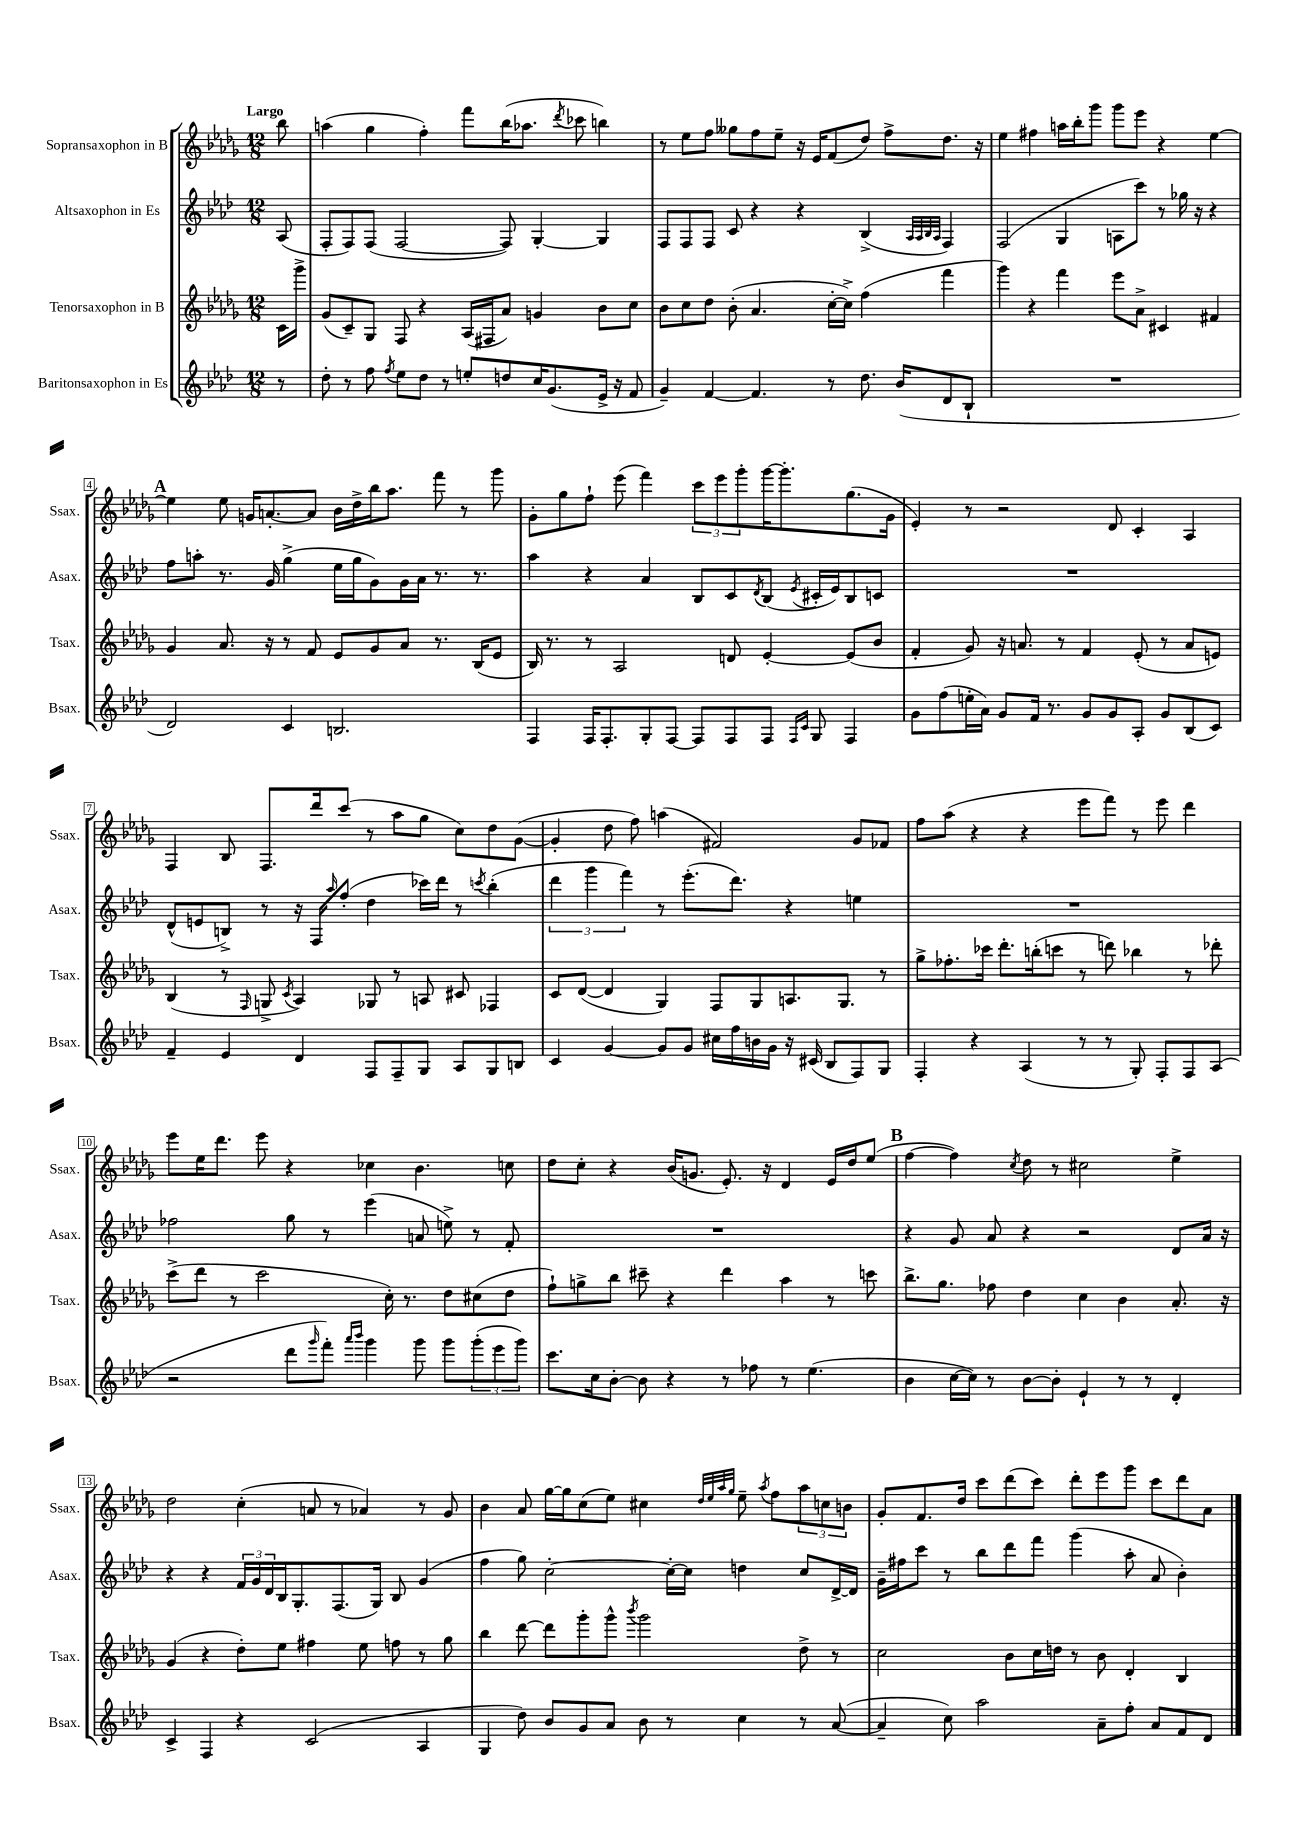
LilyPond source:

<<
\new StaffGroup <<
\new Staff = "s0" \with { instrumentName = "Sopransaxophon in B" shortInstrumentName = "Ssax." } {
    \clef treble \key des \major \numericTimeSignature \time 12/8 \partial 8 \tempo "Largo"
    bes''8 |
    a''4( ges''4 f''4-.) f'''8 bes''16( aes''8. \acciaccatura { des'''8 } ces'''8 b''4) |
    r8 ees''8 f''8 geses''8 f''8 ees''8-- r16 ees'16 f'8( des''8) f''8-> des''8. r16 |
    ees''4 fis''4 a''16 bes''16-. ges'''8 ges'''8 ees'''8 r4 ees''4~ |
    \mark \markup { \bold "A" } ees''4 ees''8 g'16 a'8.~-. a'8 bes'16 des''16-> bes''16 aes''8. f'''8 r8 ges'''8 |
    ges'8-. ges''8 f''8-! ees'''8( f'''4) \tuplet 3/2 { c'''8 ees'''8 ges'''8-. } ges'''16~ ges'''8.-. ges''8.( ges'16 |
    ees'4-.) r8 r2 des'8 c'4-. aes4 |
    f4 bes8 f8. des'''16 c'''8( r8 aes''8 ges''8 c''8) des''8 ges'8~( |
    ges'4-. des''8 f''8) a''4( fis'2) ges'8 fes'8 |
    f''8 aes''8( r4 r4 ees'''8 f'''8) r8 ees'''8 des'''4 |
    ees'''8 ees''16 des'''8. ees'''8 r4 ces''4 bes'4. c''8 |
    des''8 c''8-. r4 bes'16( g'8. ees'8.-.) r16 des'4 ees'16 des''16 ees''8( |
    \mark \markup { \bold "B" } f''4~ f''4) \acciaccatura { c''8 } des''8 r8 cis''2 ees''4-> |
    des''2 c''4-.( a'8 r8 aes'4) r8 ges'8 |
    bes'4 aes'8 ges''16~ ges''16 c''8( ees''8) cis''4 \grace { des''32 ees''32 aes''32 ges''32 } ees''8-- \acciaccatura { aes''8 } f''8 \tuplet 3/2 { aes''8 c''8 b'8 } |
    ges'8-. f'8. des''16 c'''8 des'''8( c'''8) des'''8-. ees'''8 ges'''8 c'''8 des'''8 aes'8 \bar "|." |
}
\new Staff = "s1" \with { instrumentName = "Altsaxophon in Es" shortInstrumentName = "Asax." } {
    \clef treble \key aes \major \numericTimeSignature \time 12/8 \partial 8
    aes8( |
    f8-. f8) f8( f2~ f8) g4~-. g4 |
    f8 f8 f8 c'8 r4 r4 bes4->( \grace { aes32 aes32 bes32 aes32 } f4) |
    f2( g4 a8 c'''8) r8 ges''16 r16 r4 |
    \mark \markup { \bold "A" } f''8 a''8-. r8. g'16 g''4->( ees''16 g''16 g'8) g'16 aes'16 r8. r8. |
    aes''4 r4 aes'4 bes8 c'8 \acciaccatura { des'8 } bes8( \acciaccatura { ees'8 } cis'16-. ees'16) bes8 c'8 |
    R1. |
    des'8-^( e'8 b8->) r8 r16 f16 \grace { aes''16 } f''8-.( des''4 ces'''16) des'''16 r8 \acciaccatura { c'''8 } bes''4-.( |
    \tuplet 3/2 { des'''4 g'''4 f'''4) } r8 ees'''8.-.( des'''8.) r4 e''4 |
    R1. |
    fes''2 g''8 r8 ees'''4( a'8 e''8->) r8 f'8-. |
    R1. |
    \mark \markup { \bold "B" } r4 g'8 aes'8 r4 r2 des'8 aes'16 r16 |
    r4 r4 \tuplet 3/2 { f'16 g'16 des'16 } bes16 g8.-. f8.( g16) bes8 g'4( |
    f''4 g''8) c''2~-. c''16~-. c''16 d''4 c''8 des'16~-> des'16 |
    g'16-- fis''16 c'''8 r8 bes''8 des'''8 f'''8 g'''4( aes''8-. aes'8 bes'4-.) \bar "|." |
}
\new Staff = "s2" \with { instrumentName = "Tenorsaxophon in B" shortInstrumentName = "Tsax." } {
    \clef treble \key des \major \numericTimeSignature \time 12/8 \partial 8
    c'16 ges'''16-> |
    ges'8( c'8--) ges8 f8 r4 aes16( fis16 aes'8) g'4 bes'8 c''8 |
    bes'8 c''8 des''8 bes'8-.( aes'4. c''16~-. c''16->) f''4( f'''4 |
    ges'''4) r4 f'''4 ees'''8 aes'8-> cis'4 fis'4 |
    \mark \markup { \bold "A" } ges'4 aes'8. r16 r8 f'8 ees'8 ges'8 aes'8 r8. bes16( ees'8 |
    bes16) r8. r8 aes2 d'8 ees'4~-. ees'8( bes'8 |
    f'4-. ges'8) r16 a'8. r8 f'4 ees'8-.( r8 a'8 e'8) |
    bes4( r8 \grace { f16 } g8-> \acciaccatura { c'8 } aes4) ges8 r8 a8 cis'8 fes4 |
    c'8 des'8~( des'4 ges4) f8 ges8 a8. ges8. r8 |
    ges''8-> fes''8.-. ces'''16 des'''8.-. b''16-.( c'''8 r8 d'''8) bes''4 r8 des'''8-. |
    c'''8->( des'''8 r8 c'''2 c''16-.) r8. des''8 cis''8( des''8 |
    f''8-!) g''8-> bes''8 cis'''8-- r4 des'''4 aes''4 r8 c'''8 |
    \mark \markup { \bold "B" } bes''8.-> ges''8. fes''8 des''4 c''4 bes'4 aes'8.-. r16 |
    ges'4( r4 des''8-.) ees''8 fis''4 ees''8 f''8 r8 ges''8 |
    bes''4 des'''8~ des'''8 ges'''8-. ges'''8-^ \acciaccatura { bes'''8 } ges'''2 des''8-> r8 |
    c''2 bes'8 c''16 d''16 r8 bes'8 des'4-. bes4 \bar "|." |
}
\new Staff = "s3" \with { instrumentName = "Baritonsaxophon in Es" shortInstrumentName = "Bsax." } {
    \clef treble \key aes \major \numericTimeSignature \time 12/8 \partial 8
    r8 |
    des''8-. r8 f''8 \acciaccatura { f''8 } ees''8 des''8 r8 e''8-. d''8 c''16 g'8.( ees'16-> r16 f'8 |
    g'4--) f'4~ f'4. r8 des''8. bes'16( des'8 bes8-! |
    R1. |
    \mark \markup { \bold "A" } des'2) c'4 b2. |
    f4 f16 f8.-. g8-. f8~ f8 f8 f8 \grace { f16 c'16 } g8 f4 |
    g'8 f''8( e''16-. aes'16) g'8 f'16 r8. g'8 g'8 aes8-. g'8 bes8( c'8) |
    f'4-- ees'4 des'4 f8 f8-- g8 aes8 g8 b8 |
    c'4 g'4~ g'8 g'8 cis''16 f''16 b'16 g'16 r16 cis'16( bes8 f8) g8 |
    f4-. r4 aes4( r8 r8 g8-.) f8-. f8 aes8( |
    r2 des'''8 \grace { g'''16 } f'''8-.) \grace { aes'''16 bes'''16 } g'''4 g'''8 g'''8 \tuplet 3/2 { g'''8-.( ees'''8 g'''8) } |
    c'''8. c''16 bes'8~-. bes'8 r4 r8 fes''8 r8 ees''4.( |
    \mark \markup { \bold "B" } bes'4 c''16~ c''16) r8 bes'8~ bes'8-. ees'4-! r8 r8 des'4-. |
    c'4-> f4 r4 c'2( aes4 |
    g4 des''8) bes'8 g'8 aes'8 bes'8 r8 c''4 r8 aes'8~( |
    aes'4-- c''8) aes''2 aes'8-- f''8-. aes'8 f'8 des'8 \bar "|." |
}
>>
>>
\layout { \context { \Score \override BarNumber.stencil = #(make-stencil-boxer 0.1 0.3 ly:text-interface::print) } }
